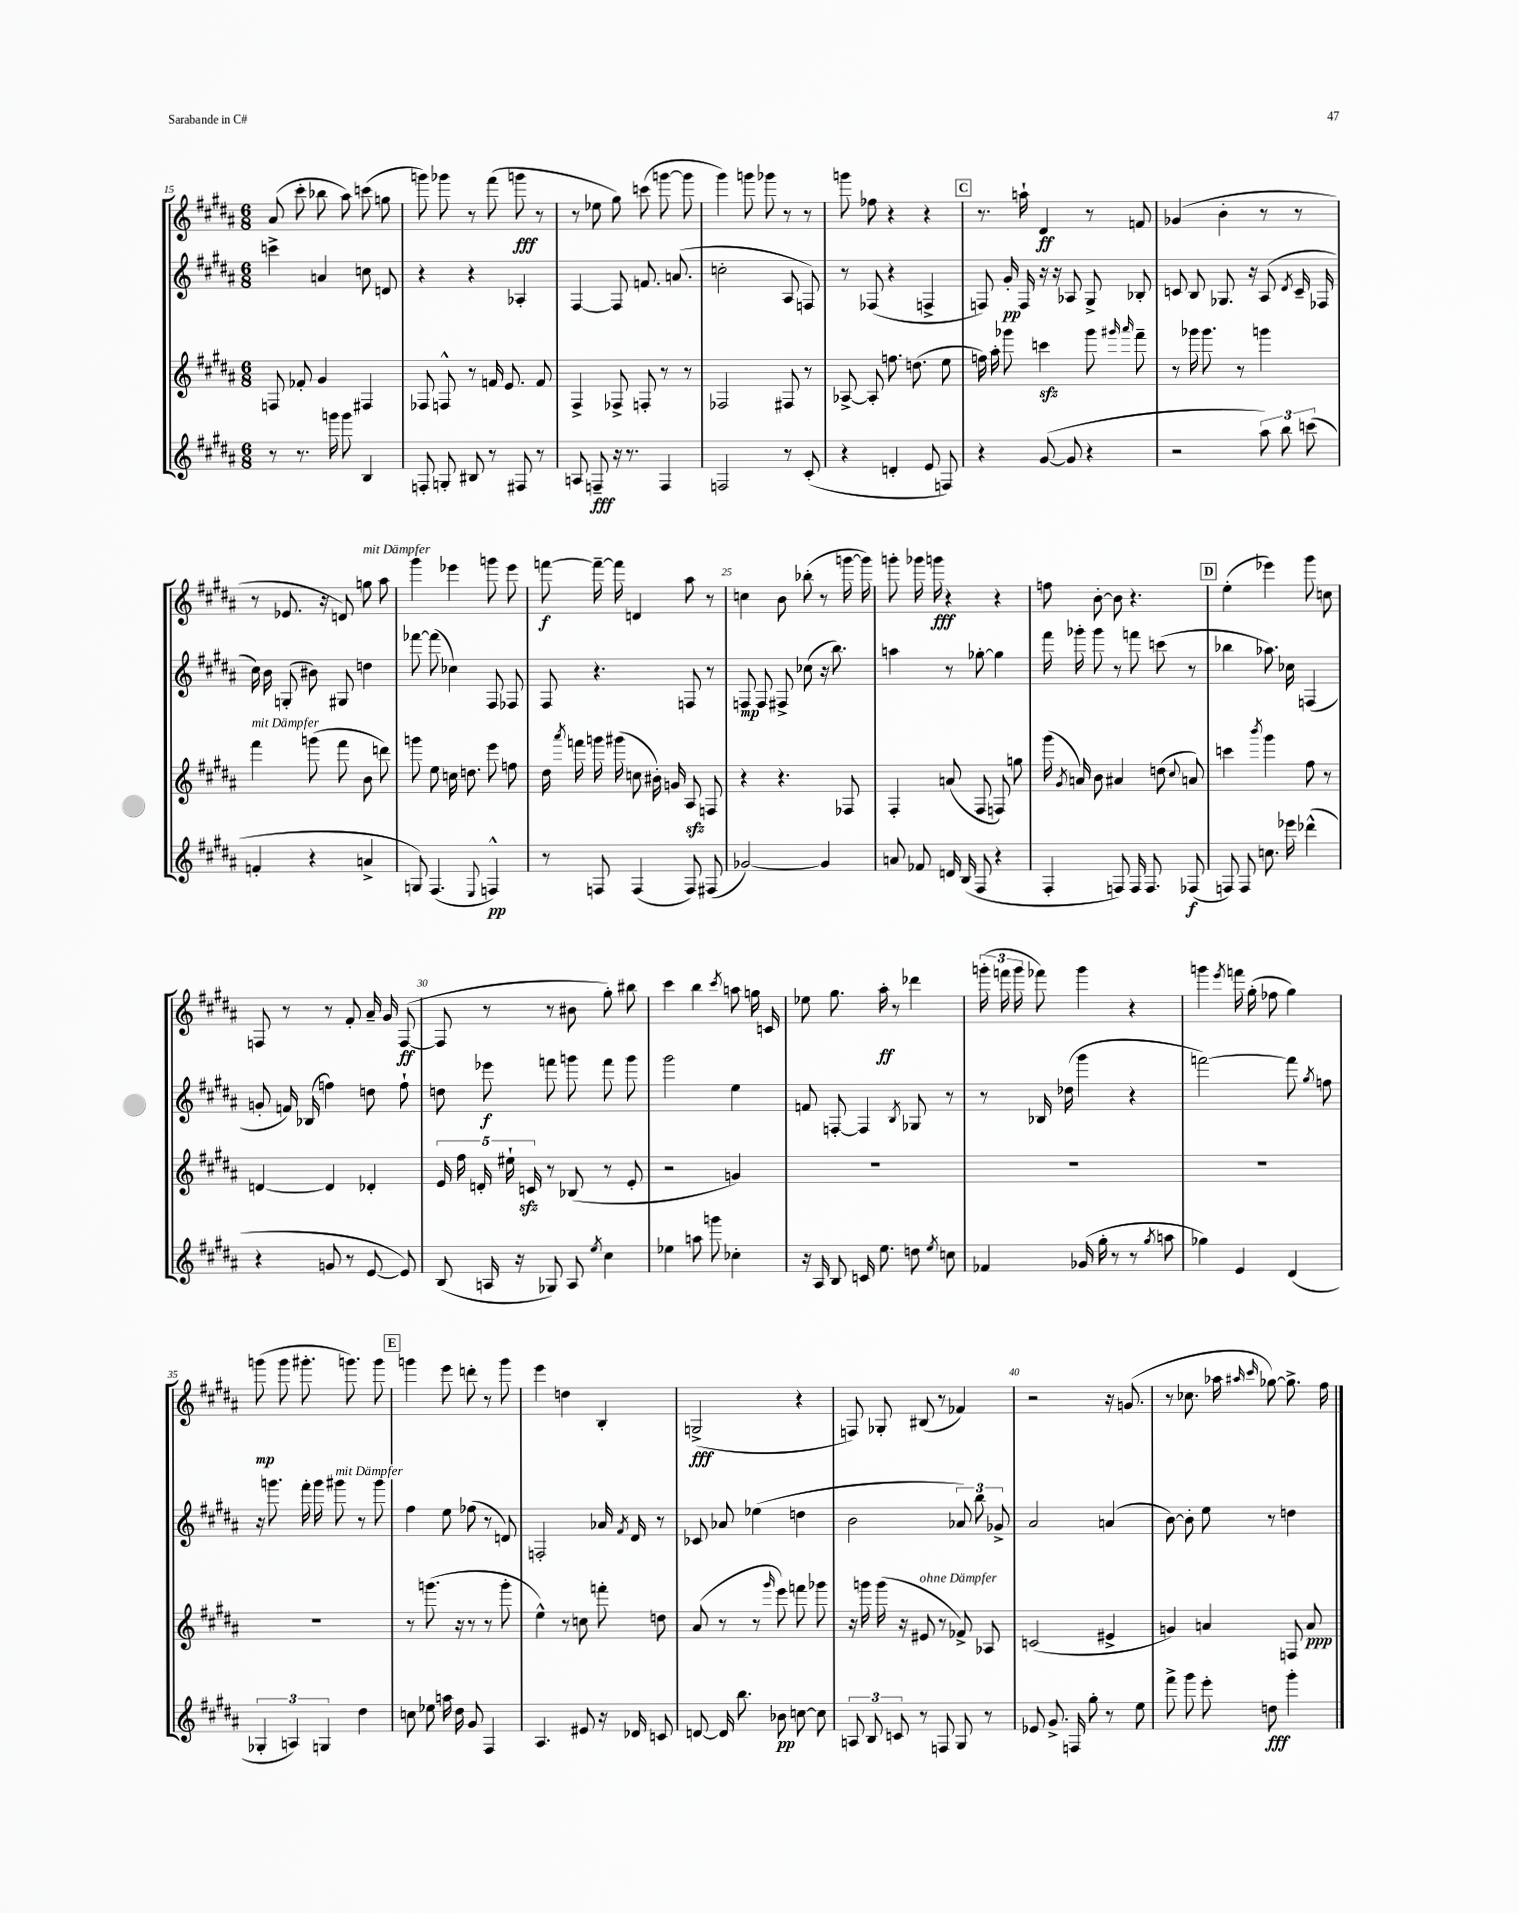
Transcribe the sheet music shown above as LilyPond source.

<<
\new StaffGroup <<
\new Staff = "s0" {
    \clef treble \key b \major \numericTimeSignature \time 6/8
    \autoBeamOff ais'8( cis'''8-. bes''8 ais''8) c'''8( g''8 |
    g'''8) ges'''8 r8 fis'''8( g'''8\fff r8 |
    r8 ees''8 gis''8) c'''8( g'''8~ g'''8 |
    gis'''4) g'''8 ges'''8 r8 r8 |
    g'''8 fes''8 r4 r4 |
    \mark \markup { \box "C" } r8. a''16-! dis'4\ff r8 f'8 |
    ges'4( b'4-. r8 r8 |
    r8 ees'8. r16 d'8) g''8^\markup { \italic "mit Dämpfer" } ais''8 |
    gis'''4 ees'''4 g'''8 ees'''8 |
    f'''8~\f f'''16~-- f'''16 d'4 ais''8 r8 |
    c''4 b'8 bes''8-.( r8 g'''16~ g'''16) |
    g'''8-. ges'''16 g'''16\fff r4 r4 |
    f''8 b'8~-. b'8 r4. |
    \mark \markup { \box "D" } e''4-.( ees'''4) gis'''8 c''8 |
    f8 r8 r8 fis'8-. ais'16-- gis'16 f8~\ff( |
    f8 r8 r8 bis'8 gis''8-.) bis''8 |
    cis'''4 b''4 \acciaccatura { cis'''8 } a''8 g''16 c'16 |
    ees''8 gis''8. ais''16-.\ff r8 des'''4 |
    \tuplet 3/2 { g'''16-.( f'''16 g'''16 } fes'''8) g'''4 r4 |
    g'''4 \acciaccatura { e'''8 } f'''16 gis''16-.( fes''8 gis''4) |
    g'''8\mp( g'''8 gis'''8.-. g'''8.) g'''8 |
    \mark \markup { \box "E" } g'''4 e'''8 d'''8-. r8 g'''8 |
    e'''4 d''4 b4-. |
    g2->\fff( r4 |
    f8) ges8-. bis8( r8 fes'4) |
    r2 r16 g'8.( |
    r8 ces''8. aes''16 \grace { ais''16 cis'''16 } ges''8~) ges''8.-> fis''16 \bar "|." |
}
\new Staff = "s1" {
    \clef treble \key b \major \numericTimeSignature \time 6/8
    \autoBeamOff c'''4-> a'4 c''8 d'8 |
    r4 r4 aes4-. |
    fis4~ fis8 f'8. a'8.( |
    c''2-. ais8 f8) |
    r8 fes8( r4 f4-> |
    \mark \markup { \box "C" } f8) gis'16-.\pp f16 r16 r16 aes8 gis8-> bes8-. |
    c'8 b8 ges8. r16 ais8( \acciaccatura { dis'8 } c'16-- fes16 |
    cis''16) b'16 g8-.( bis'8) gis8 d''4 |
    fes'''8~ fes'''8( ces''4) fis8 fes8 |
    fis8 r4. f8 r8 |
    f8\mp f8 fis8-> ces''8( r16 b''8.) |
    a''4 r8 ges''8~-. ges''4 |
    fis'''16 ges'''16-. ges'''8 r8 f'''8 c'''8( r8 |
    \mark \markup { \box "D" } bes''4 aes''8.) ces''16 f4( |
    g'8-. f'16) bes16( f''4) d''8 f''8-! |
    d''8 ees'''8\f f'''8 g'''8 f'''8 g'''8 |
    gis'''2 e''4 |
    f'8 f8~-. f4 \acciaccatura { b8 } ges8 r8 |
    r8 bes16 des''16( gis'''4 r4 |
    f'''2~) f'''8 \acciaccatura { gis''8 } f''8 |
    r16 g'''8. fis'''16-. g'''16 gis'''8^\markup { \italic "mit Dämpfer" } r8 gis'''8 |
    \mark \markup { \box "E" } fis''4 e''8 fes''8( r8 d'8) |
    f2-. aes'16 \acciaccatura { fis'8 } dis'16 r8 |
    ces'8 aes'8 ees''4( d''4 |
    b'2 \tuplet 3/2 { aes'8) b''8 ges'8-> } |
    ais'2 a'4( |
    b'8~) b'8-. e''8 r8 d''4 \bar "|." |
}
\new Staff = "s2" {
    \clef treble \key b \major \numericTimeSignature \time 6/8
    \autoBeamOff f8 fes'8-. gis'4 fis4 |
    fes8 f8-^ r8 f'16 e'8. f'8 |
    fis4-> fes8-> f8-. r8 r8 |
    fes2 fis8 r8 |
    aes8~-> aes8-. f''8. d''8.( e''8 |
    \mark \markup { \box "C" } f''16) ais''16-. ges'''8 c'''4\sfz ges'''8 \grace { gis'''16 ais'''16 } fis'''8-- |
    r8 ges'''16 ges'''8. r8 g'''4 |
    fis'''4^\markup { \italic "mit Dämpfer" } g'''8( fis'''8 b'8 d'''8) |
    g'''8 e''8 c''16 d''8. e'''8 f''8 |
    dis''16 \acciaccatura { ais'''8 } f'''16 g'''16 gis'''16( c''8 bis'16-.) g'16 ais8\sfz f8 |
    r4 r4. fes8 |
    fis4-. a'8( fis8 f8) g''8 |
    gis'''16( \acciaccatura { gis'8 } a'16) b'8 ais'4 d''8( \appoggiatura { cis''8 } a'8) |
    \mark \markup { \box "D" } c'''4 \acciaccatura { b'''8 } gis'''4 fis''8 r8 |
    d'4~ d'4 des'4-. |
    \tuplet 5/4 { e'16 fis''16 d'16-. eis''16-! c'16\sfz } r8 bes8( r8 e'8-. |
    r2 g'4) |
    R2. |
    R2. |
    R2. |
    R2. |
    \mark \markup { \box "E" } r8 g'''8.( r16 r8 r8 g'''8-. |
    e''4-^) r8 c''8 f'''8-. d''8 |
    ais'8( r8 r8 \grace { gis'''16 } e'''8) f'''8 ges'''8 |
    r16 g'''16 g'''16( r16 eis'8^\markup { \italic "ohne Dämpfer" } r8 fes'8->) aes8 |
    c'2( eis'4-> |
    g'4) a'4 f8 a'8\ppp \bar "|." |
}
\new Staff = "s3" {
    \clef treble \key b \major \numericTimeSignature \time 6/8
    \autoBeamOff r8 r8. g'''16 g'''8 b4 |
    f8-. g8-. bis8 r8 fis8 r8 |
    a8 f8--\fff r16 r8. f4 |
    f2 r8 cis'8-.( |
    r4 d'4-. e'8 f8) |
    \mark \markup { \box "C" } r4 gis'8~( gis'8 r4 |
    r2 \tuplet 3/2 { ais''8) b''8 c'''8( } |
    f'4-. r4 a'4-> |
    g8) fis4.( \appoggiatura { e8 } f4-^\pp) |
    r8 f8 f4( f8) fis8( |
    ges'2~) ges'4 |
    a'8 fes'8 d'16 b16( fis8 r4 |
    fis4-. f8) f16 f8. fes8\f( |
    \mark \markup { \box "D" } f8) f8 c''8. ees'''16 des'''4-^( |
    r4 g'8 r8 e'8~ e'8) |
    b8( a16 r16 ges8) a8 \acciaccatura { e''8 } cis''4 |
    ees''4 a''8 g'''8 ces''4-. |
    r16 ais16 b8 c'16 e''8. d''8 \acciaccatura { e''8 } c''8 |
    fes'4 ges'16( gis''16-. r8 r8 \acciaccatura { gis''8 } a''8 |
    ges''4) e'4 dis'4( |
    \tuplet 3/2 { ges4-. a4) g4 } dis''4 |
    \mark \markup { \box "E" } c''8 ees''8 a''16 dis''16 gis'8 fis4 |
    ais4. eis'8 r16 des'16 c'8 |
    d'8~ d'16 b''8. bes'8\pp c''8~ c''8 |
    \tuplet 3/2 { a8 b8 c'8 } r8 f8 gis8 r8 |
    ees'8 gis'8.-> f16 gis''8-. r8 e''8 |
    fis'''8-> gis'''8 e'''8-. d''8\fff gis'''4-. \bar "|." |
}
>>
>>
\layout { \context { \Score currentBarNumber = #15 \override BarNumber.break-visibility = ##(#f #t #t) barNumberVisibility = #(every-nth-bar-number-visible 5) } }
